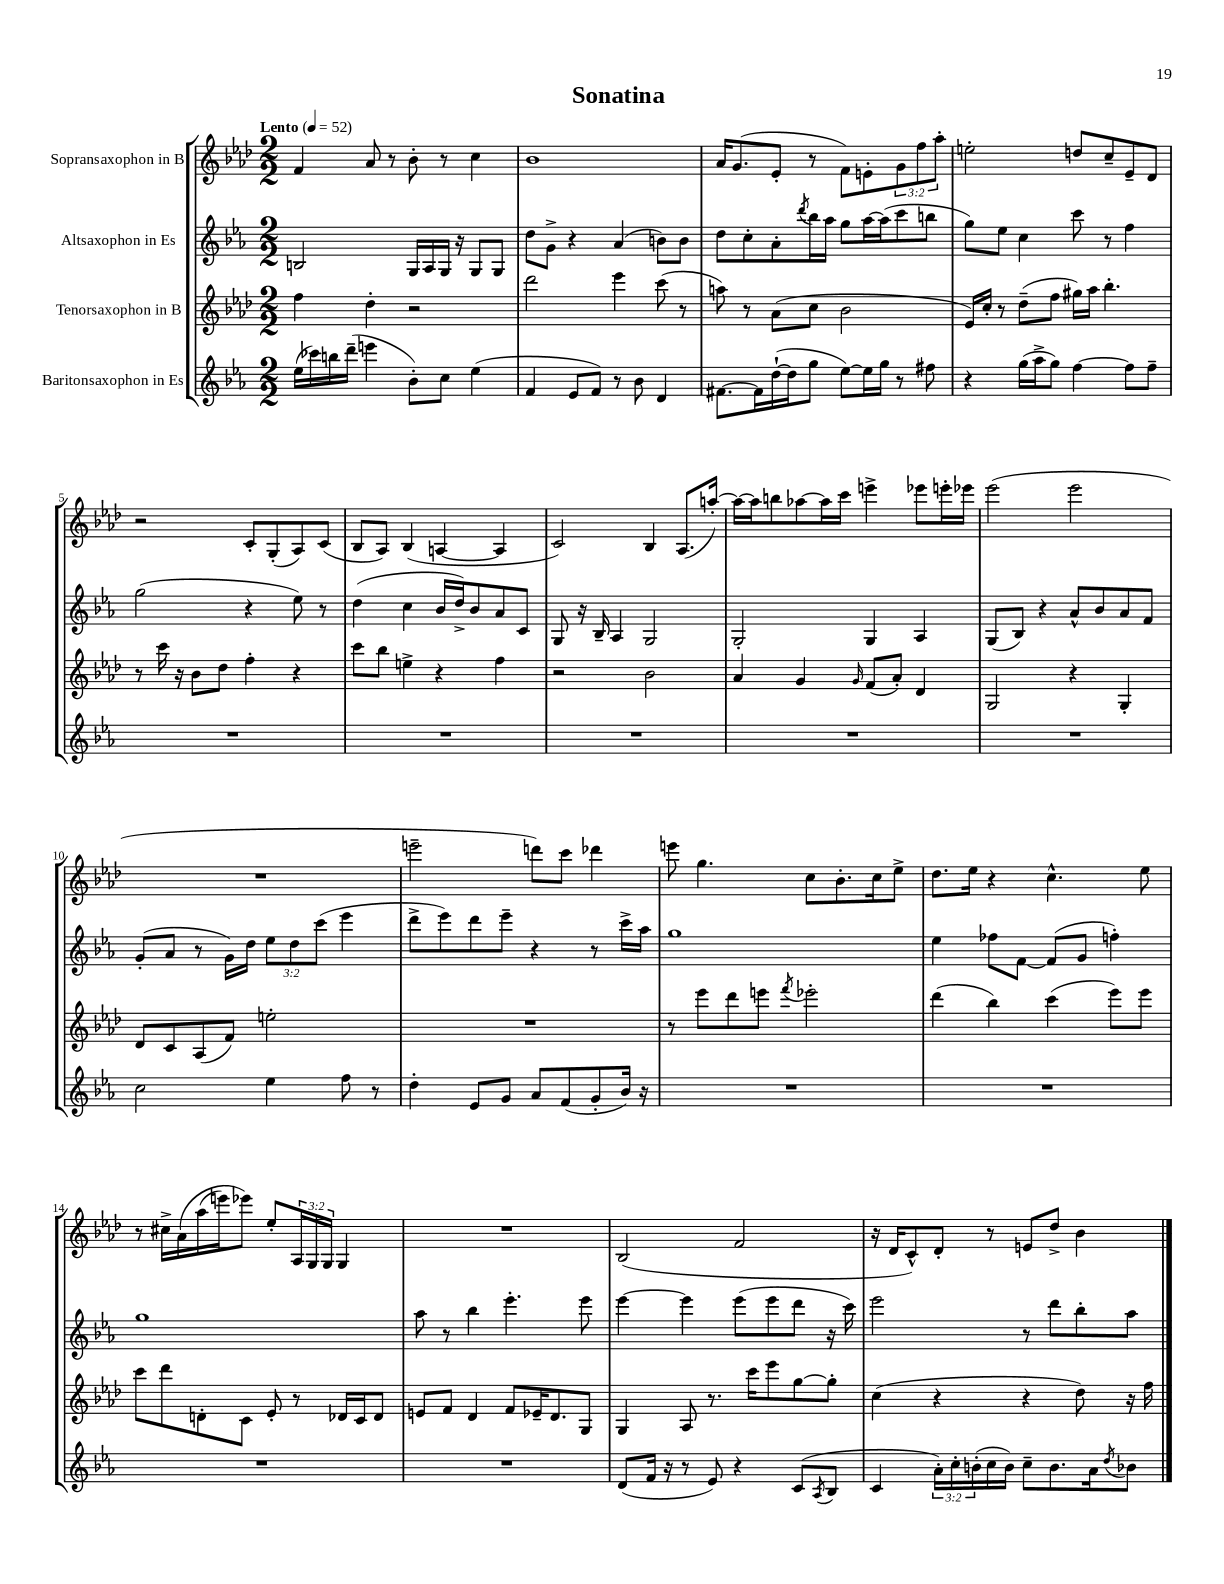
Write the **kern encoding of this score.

**kern	**kern	**kern	**kern
*staff4	*staff3	*staff2	*staff1
*clefG2	*clefG2	*clefG2	*clefG2
*k[b-e-a-]	*k[b-e-a-d-]	*k[b-e-a-]	*k[b-e-a-d-]
*M2/2	*M2/2	*M2/2	*M2/2
*MM52	*MM52	*MM52	*MM52
(16ee-	4ff	2B	4f
16ccc-)	.	.	.
16bb	.	.	.
(16ddd~	.	.	.
4eee	4dd-'	.	8a-
.	.	.	8r
8b-')	2r	16G	8b-'
.	.	16A-	.
8cc	.	16G	8r
.	.	16r	.
(4ee-	.	8G	4cc
.	.	8G	.
=	=	=	=
4f	2ddd-	8dd	1b-
.	.	8g^	.
8e-	.	4r	.
8f)	.	.	.
8r	4eee-	(4a-	.
8b-	.	.	.
4d	(8ccc	8b)	.
.	8r	8b	.
=	=	=	=
[8.f#	8aa)	8dd	16a-
.	.	.	(8.g
.	8r	8cc'	.
16f#]	.	.	.
([16dd`	(8a-	8a-'	8e-'
16dd]	.	.	.
.	.	8qddd	.
8gg	8cc	16bb-	8r
.	.	16aa-	.
[8ee-)	2b-	8gg	8f)
16ee-]	.	[16aa-	8e'
16gg	.	(16aa-]	.
8r	.	8ccc	12g
.	.	.	12ff
8ff#	.	8bb	.
.	.	.	12aa-'
=	=	=	=
4r	16e-)	8gg)	2ee'
.	16cc'	.	.
.	8r	8ee-	.
(16gg	(8dd-~	4cc	.
16aa-^	.	.	.
8gg)	8ff	.	.
[4ff	16gg#)	8ccc	8dd
.	16aa-	.	.
.	4.bb-'	8r	8cc~
8ff]	.	4ff	8e-~
8ff~	.	.	8d-
=	=	=	=
1r	8r	(2gg	2r
.	16ccc	.	.
.	16r	.	.
.	8b-	.	.
.	8dd-	.	.
.	4ff'	4r	8c'
.	.	.	(8G'
.	4r	8ee-)	8A-)
.	.	8r	(8c
=	=	=	=
1r	8ccc	(4dd	8B-
.	8bb-	.	8A-)
.	4ee^	4cc	(4B-
.	4r	16b-	[4A
.	.	16dd^)	.
.	.	8b-	.
.	4ff	8a-	4A]
.	.	8c	.
=	=	=	=
1r	2r	8G	2c)
.	.	16r	.
.	.	16B-~	.
.	.	4A-	.
.	2b-	2G	4B-
.	.	.	(8.A-
.	.	.	[16aa')
=	=	=	=
1r	4a-	2G'	16aa_
.	.	.	16aa]
.	.	.	8bb
.	4g	.	[8aa-
.	.	.	16aa-]
.	.	.	16ccc
.	16qqg	.	.
.	(8f	4G	4eee^
.	8a-')	.	.
.	4d-	4A-	8eee-
.	.	.	16eee'
.	.	.	16eee-
=	=	=	=
1r	2G	(8G	(2eee-
.	.	8B-)	.
.	.	4r	.
.	4r	8a-^^	2eee-
.	.	8b-	.
.	4G'	8a-	.
.	.	8f	.
=	=	=	=
2cc	8d-	(8g'	1r
.	8c	8a-	.
.	(8A-	8r	.
.	8f)	16g)	.
.	.	16dd	.
4ee-	2ee'	12ee-	.
.	.	12dd	.
.	.	(12ccc	.
8ff	.	4eee-	.
8r	.	.	.
=	=	=	=
4dd'	1r	8ddd^	2eee~
.	.	8eee-)	.
8e-	.	8ddd	.
8g	.	8eee-~	.
8a-	.	4r	8ddd)
(8f	.	.	8ccc
8g'	.	8r	4ddd-
16b-)	.	16ccc^	.
16r	.	16aa-	.
=	=	=	=
1r	8r	1gg	8eee
.	8eee-	.	4.gg
.	8ddd-	.	.
.	8eee	.	.
.	8qfff	.	.
.	2eee-'	.	8cc
.	.	.	8.b-'
.	.	.	16cc
.	.	.	8ee-^
=	=	=	=
1r	(4ddd-	4ee-	8.dd-
.	.	.	16ee-
.	4bb-)	8ff-	4r
.	.	[8f	.
.	(4ccc	(8f]	4.cc^^
.	.	8g	.
.	8eee-)	4ff')	.
.	8eee-	.	8ee-
=	=	=	=
1r	8ccc	1gg	8r
.	8ddd-	.	16cc#^
.	.	.	&(16a-
.	8d'	.	(16aa-
.	.	.	16eee)
.	8c	.	8eee-&)
.	8e-'	.	8ee-'
.	8r	.	24A-
.	.	.	24G
.	.	.	24G
.	16d-	.	4G
.	16c	.	.
.	8d-	.	.
=	=	=	=
1r	8e	8aa-	1r
.	8f	8r	.
.	4d-	4bb-	.
.	8f	4.eee-'	.
.	16e-~	.	.
.	8.d-	.	.
.	8G	8eee-	.
=	=	=	=
(8d	4G	[4eee-	(2B-
16f	.	.	.
16r	.	.	.
8r	8A-	4eee-]	.
8e-)	8.r	.	.
4r	.	(8eee-	2f
.	16ccc	.	.
.	8eee-	8eee-	.
(8c	[8gg	8ddd	.
8qA-	.	.	.
8B-	8gg']	16r	.
.	.	16ccc)	.
=	=	=	=
4c	(4cc	2eee-	16r
.	.	.	16d-
.	.	.	8c^^)
24a-')	4r	.	8d-'
24cc'	.	.	.
(24b'	.	.	.
16cc	.	.	8r
16b)	.	.	.
8cc~	4r	8r	8e
8.b	.	8ddd	8dd-^
.	8dd-)	8bb-'	4b-
16a-	.	.	.
8qdd	.	.	.
8b-	16r	8aa-	.
.	16ff	.	.
==	==	==	==
*-	*-	*-	*-
